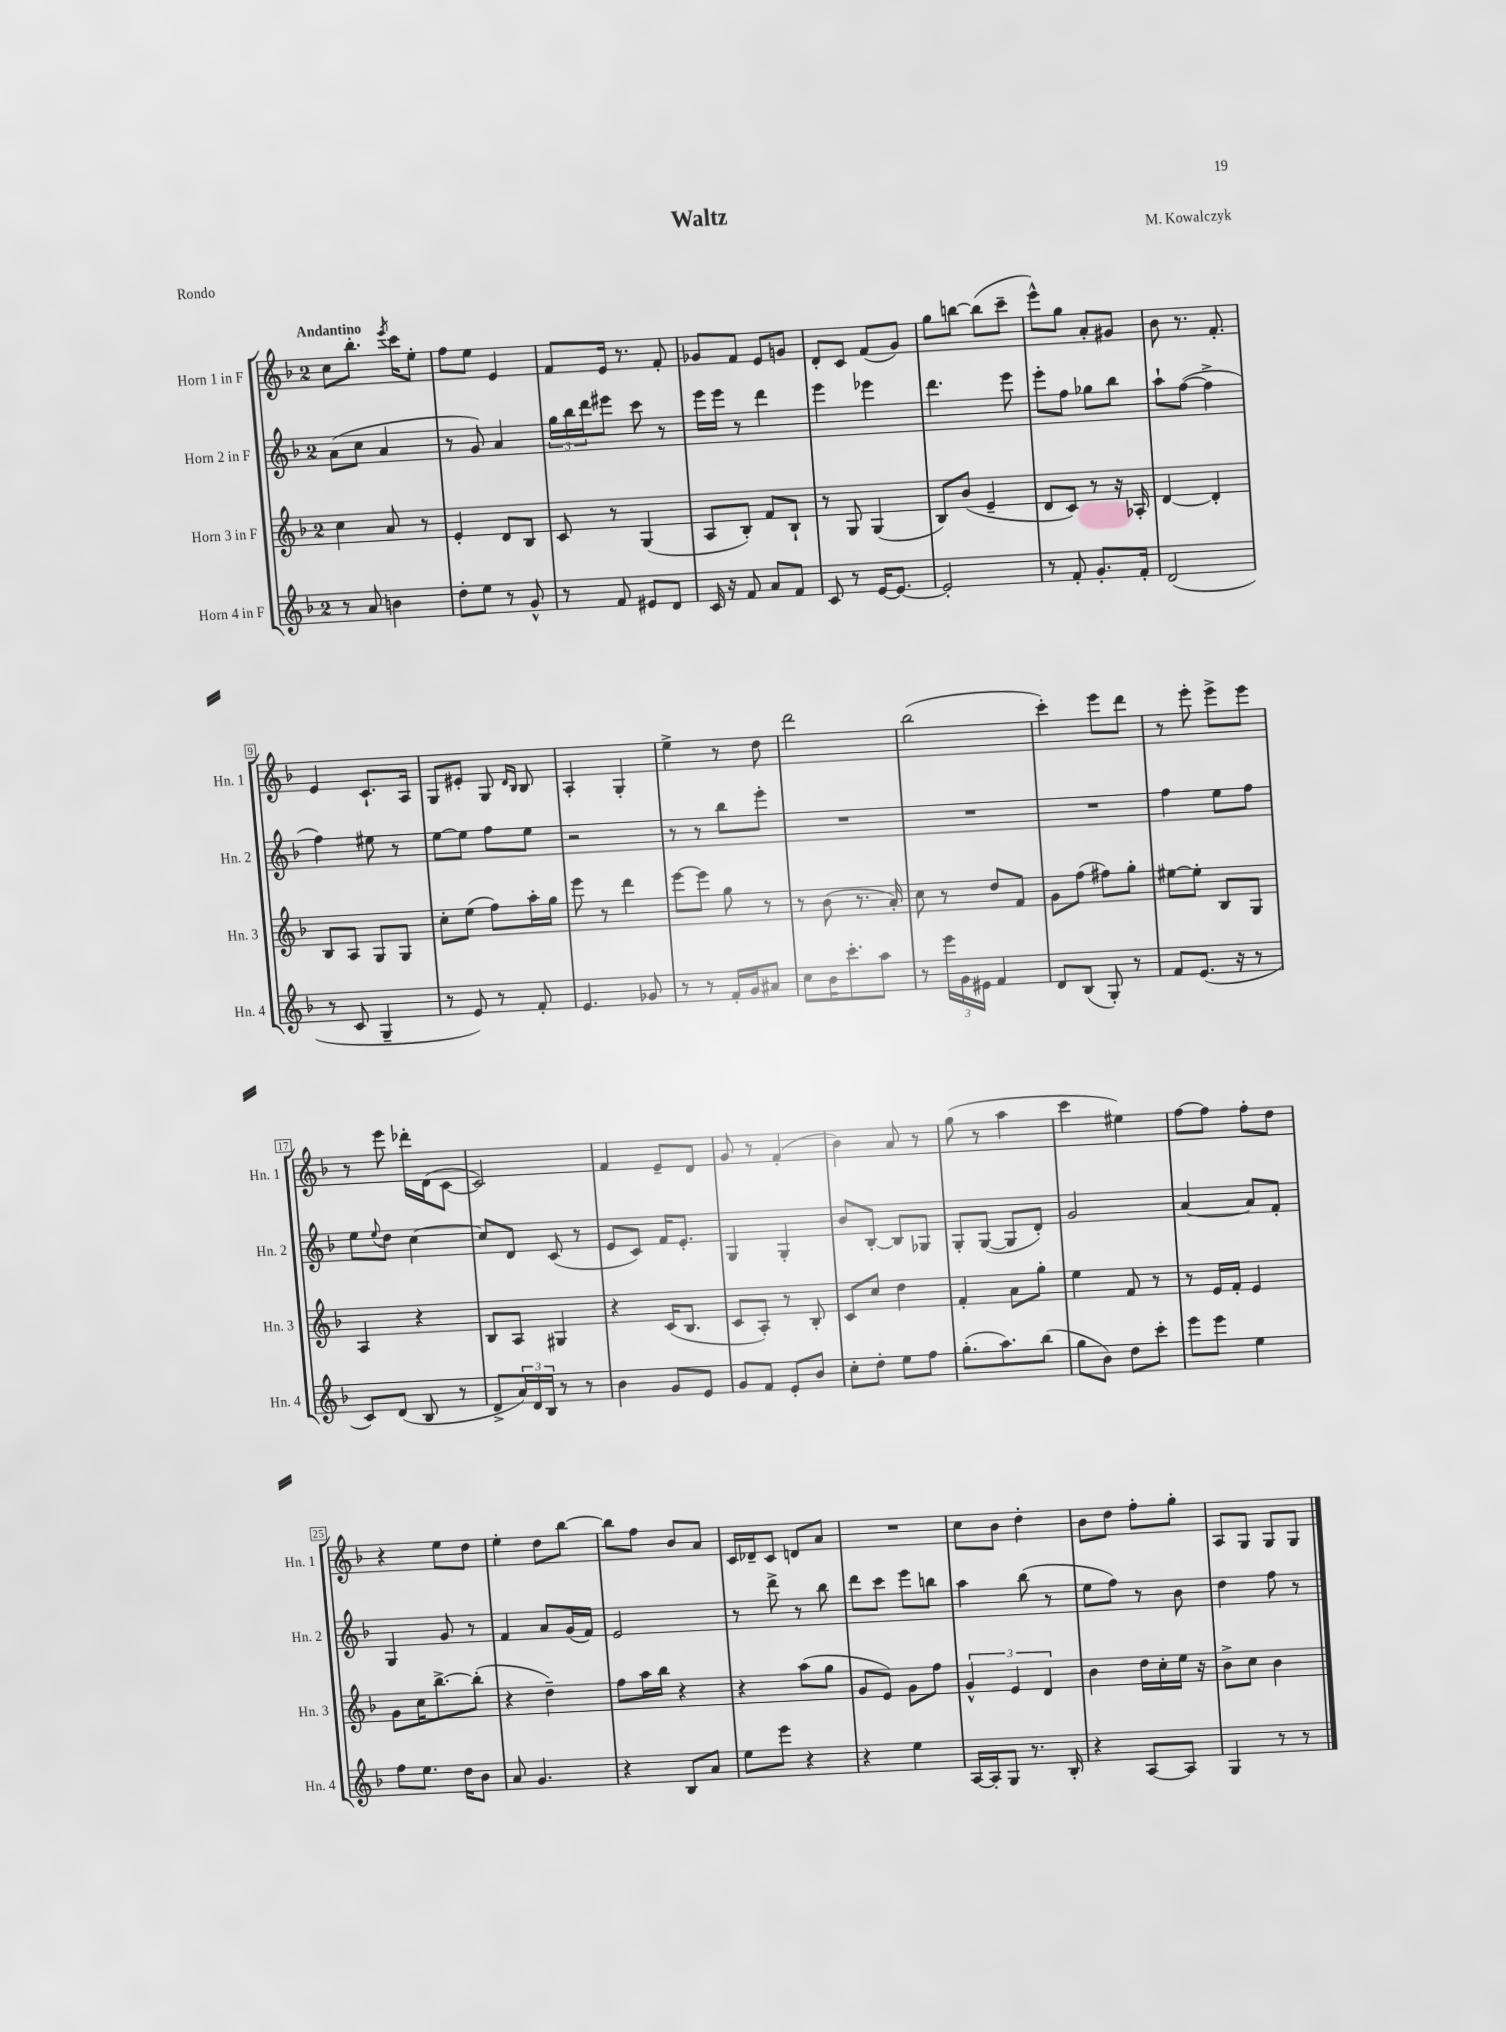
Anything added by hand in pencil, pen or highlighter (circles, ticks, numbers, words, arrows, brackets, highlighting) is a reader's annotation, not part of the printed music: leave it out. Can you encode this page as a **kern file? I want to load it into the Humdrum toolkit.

**kern	**kern	**kern	**kern
*staff4	*staff3	*staff2	*staff1
*clefG2	*clefG2	*clefG2	*clefG2
*k[b-]	*k[b-]	*k[b-]	*k[b-]
*M2/4	*M2/4	*M2/4	*M2/4
8r	4cc	(8a	8cc
8a	.	8cc	8.bb-'
4b	8a	4a	.
.	.	.	8qeee
.	.	.	16ccc
.	8r	.	8ee'
=	=	=	=
8dd'	4e'	8r	8ff
8ee	.	8g)	8ee
8r	8d	4a	4e
8g^^	8B-	.	.
=	=	=	=
8r	8c	24gg	8f
.	.	24bb-	.
.	.	24ddd	.
8f	8r	8eee#	16e
.	.	.	8.r
8e#	(4G	8ccc	.
8d	.	8r	8f'
=	=	=	=
16c	8A	16eee	8g-
16r	.	16eee	.
8f	8B-')	8r	8f
8a	8f	4ddd	8e
8f	8B-`	.	8g
=	=	=	=
8c	8r	4eee	8d'
8r	8G	.	8c
[16e	(4G	4eee-	(8f
8.e_	.	.	.
.	.	.	8g)
=	=	=	=
2e']	8B-)	4.ddd	8gg
.	(8b-	.	[8bb
.	4e~	.	(8bb]
.	.	8eee	8ccc~
=	=	=	=
8r	8d	8eee'	8eee^^)
8f'	8c)	8ff	8gg
8.g'	8r	8gg-	8a'
.	16r	8bb-	8g#
16f'	16A-'	.	.
=	=	=	=
(2d	[4d	8aa`	8b-
.	.	([8ff	8.r
.	4d']	4ff^]	.
.	.	.	8.f'
=	=	=	=
8r	8B-	4ff)	4e
8c	8A	.	.
4G~	8G	8ee#	8.c`
.	8G	8r	.
.	.	.	16A
=	=	=	=
8r	8cc'	[8ee	8G
8e)	(8ee	8ee]	8e#'
8r	8ff)	8ff	8G
.	.	.	16qqd
.	.	.	16qqB-
8f'	16aa'	8ee	8B-
.	16gg	.	.
=	=	=	=
4.e	8eee	2r	4A'
.	8r	.	.
.	4ddd	.	4G'
8g-	.	.	.
=	=	=	=
8r	[8eee	8r	4ee^
8r	8eee]	8r	.
16f'	8gg	8bb-	8r
16g	.	.	.
8a#	8r	8eee'	8dd
=	=	=	=
8cc	8r	2r	2ddd
16b-	(8b-	.	.
8.ccc'	.	.	.
.	8.r	.	.
8aa	.	.	.
.	16a')	.	.
=	=	=	=
8r	8cc	2r	(2bb-
24eee	8r	.	.
24g	.	.	.
24e#	.	.	.
4f	8dd	.	.
.	8f	.	.
=	=	=	=
8d	8g	2r	4ccc')
(8B-	(8ff	.	.
8G')	8ff#)	.	8eee
8r	8gg'	.	8ddd
=	=	=	=
8f	[8ee#	4ff	8r
(8.e	8ee#']	.	8eee'
.	8B-	8ee	8eee^
16r	.	.	.
8r	8G	8ff	8eee
=	=	=	=
8c)	4A	8ee	8r
.	.	8qqee	.
(8d	.	8dd	8eee
8B-	4r	[4cc	16ddd-'
.	.	.	(16d
8r	.	.	[8c
=	=	=	=
8d^	8B-	8cc]	2c])
24a)	8A	8d	.
24d	.	.	.
24B-	.	.	.
8r	4G#	(8c	.
8r	.	8r	.
=	=	=	=
4b-	4r	8e	4f
.	.	8c)	.
8g	(16c	16f	8e~
.	8.B-	8.e'	.
8e	.	.	8d
=	=	=	=
8g	8c	4G	8g
8f	8A')	.	8r
8e'	8r	4G'	(4f'
8b-	8B-'	.	.
=	=	=	=
8cc'	8c	8b-	4b-)
8dd'	8cc	[8B-'	.
8ee	4dd	8B-]	8a
8ff	.	8G-	8r
=	=	=	=
(8.gg'	4f'	8G'	(8gg
.	.	([8G	8r
8.aa)	.	.	.
.	8a	8G]	4aa
(8bb-	8gg'	8d')	.
=	=	=	=
8gg	4ee	2g	4ccc
8b-)	.	.	.
8dd	8f	.	4ee#)
8ccc'	8r	.	.
=	=	=	=
8eee	8r	[4a	[8ff
8eee	16e	.	8ff]
.	16f'	.	.
4ee	4e	8a]	8ff'
.	.	8f'	8dd
=	=	=	=
8ff	8g	4G	4r
8.ee	16cc	.	.
.	[8.bb-^	.	.
.	.	8g	8ee
16dd	.	.	.
8b-	(8bb-']	8r	8dd
=	=	=	=
8a	4r	4f	4ee'
4.g	.	.	.
.	4dd~)	8a	8dd
.	.	(16g	[8bb-
.	.	16f)	.
=	=	=	=
4r	8ff	2e	8bb-]
.	16aa	.	8ff
.	16bb-	.	.
8B-	4r	.	8b-
8a	.	.	8a
=	=	=	=
8ee	4r	8r	16c
.	.	.	16d-~
8eee	.	8ddd^	8c
4r	(8aa	8r	8d
.	8gg	8bb-	8a
=	=	=	=
4r	8g	8ddd	2r
.	8e)	8ccc	.
4ee	8g	8eee	.
.	8ff	8bb	.
=	=	=	=
[16A	6g^^	4aa	8cc
16A']	.	.	.
8G	.	.	8b-
.	6e	.	.
8.r	.	(8bb-	4dd'
.	6d	.	.
.	.	8r	.
16B-'	.	.	.
=	=	=	=
4r	4b-	8ee	8b-
.	.	8ff)	8dd
[8A	16dd	8r	8ff'
.	16cc'	.	.
8A]	16ee	8b-	8gg'
.	16r	.	.
=	=	=	=
4G	8b-^	4dd	8A
.	8cc	.	8G
8r	4b-	8ff	8G
8r	.	8r	8G
==	==	==	==
*-	*-	*-	*-
